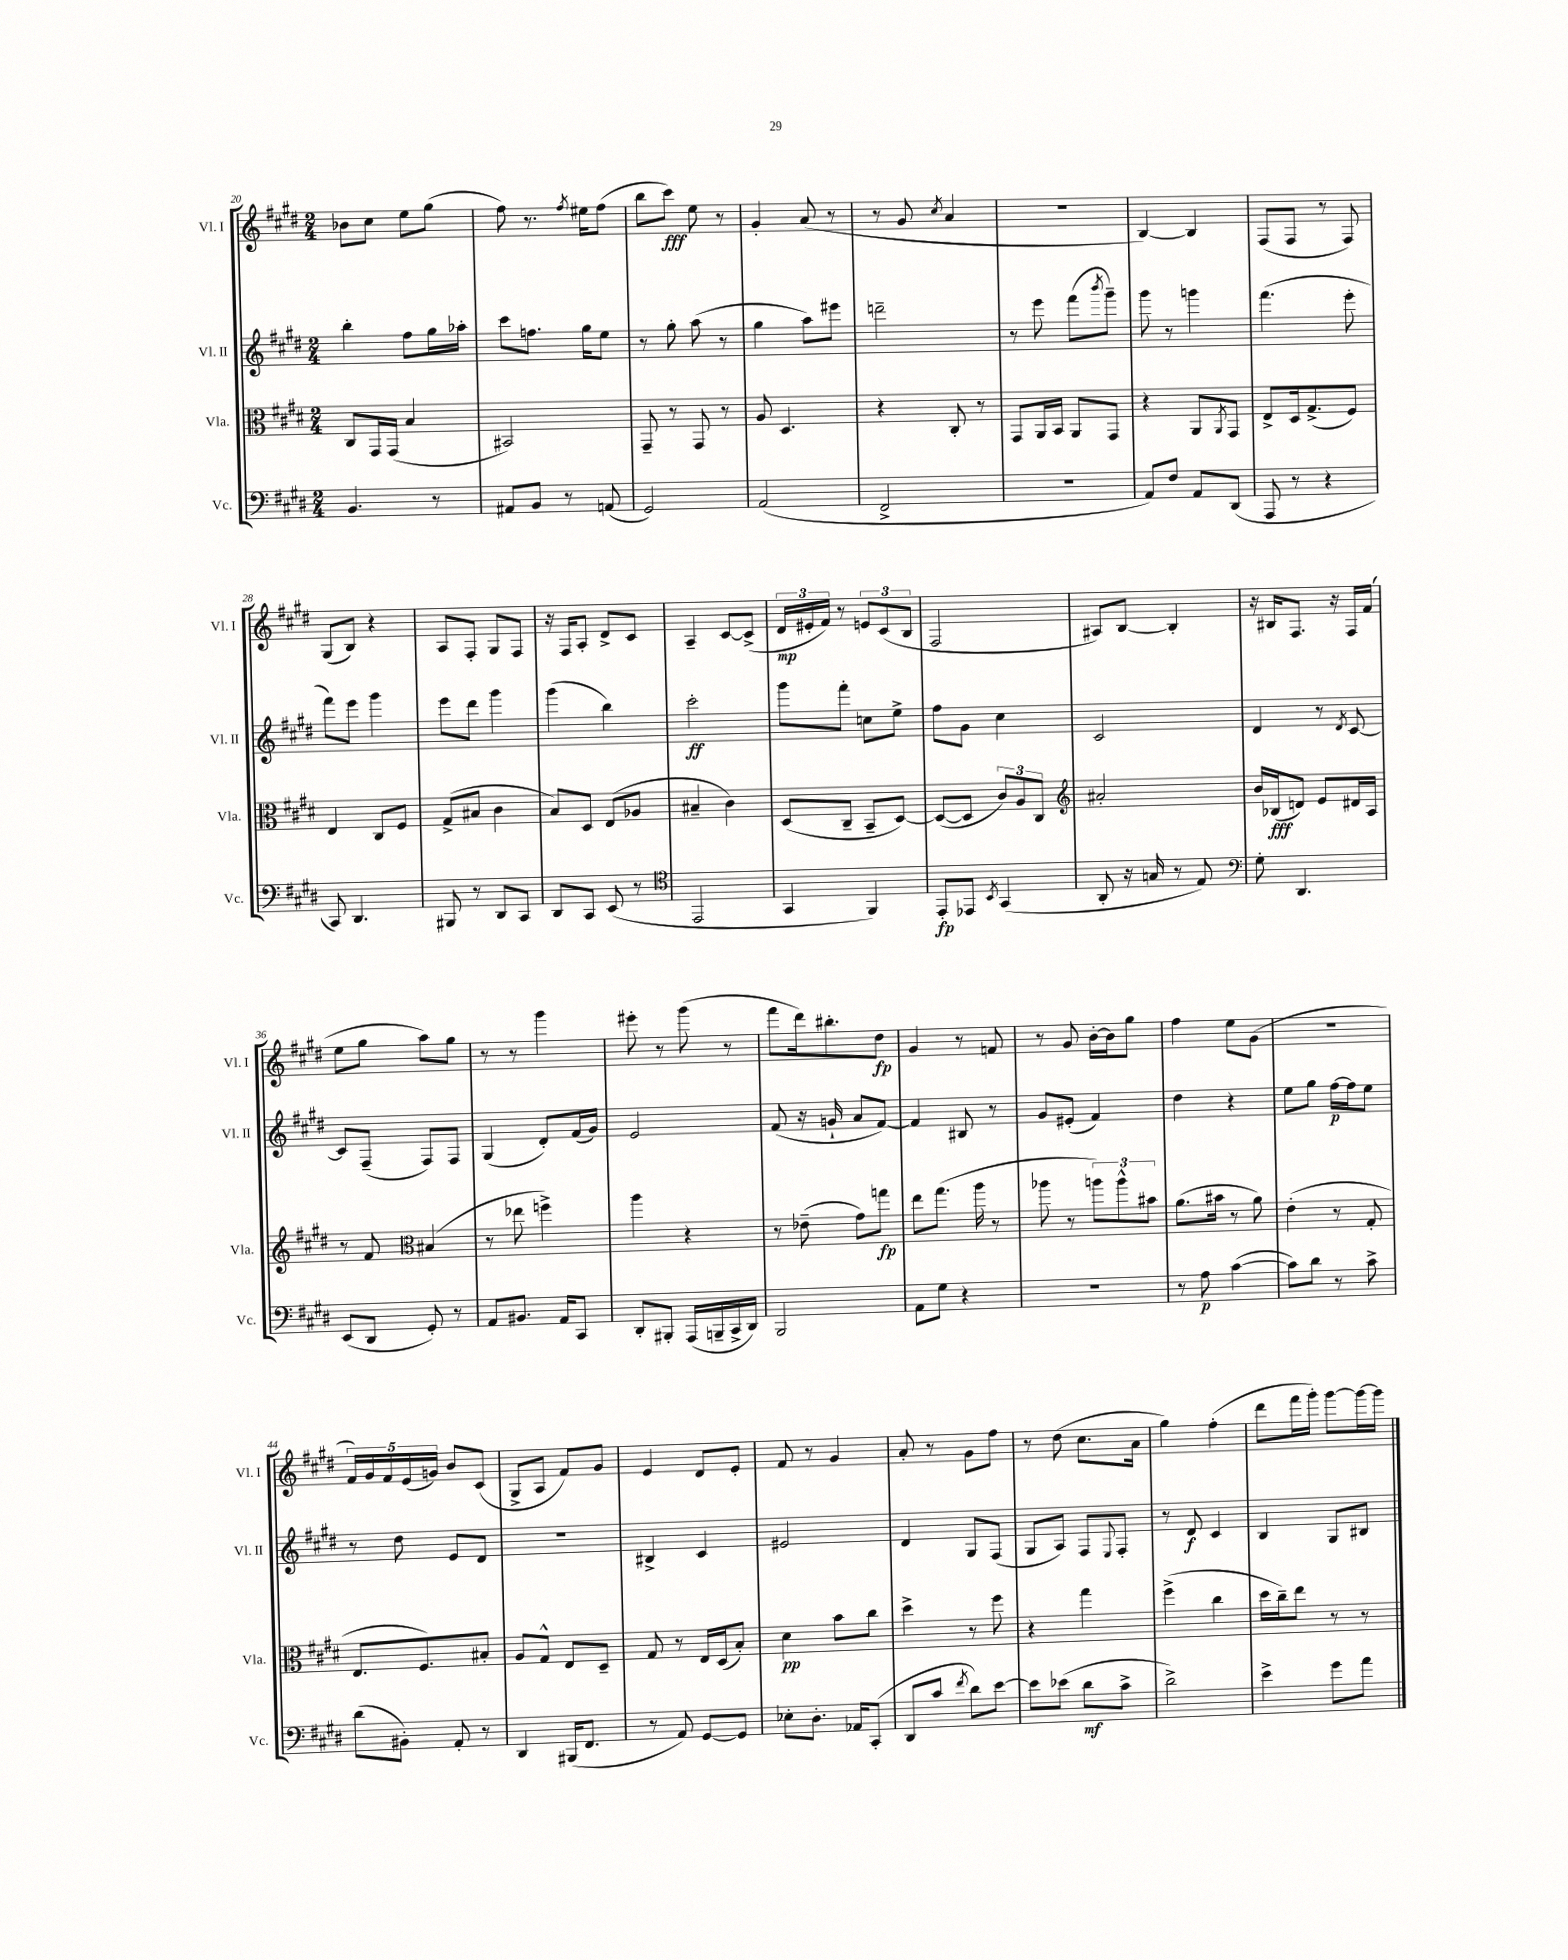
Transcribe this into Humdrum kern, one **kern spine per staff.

**kern	**kern	**kern	**kern
*staff4	*staff3	*staff2	*staff1
*clefF4	*clefC3	*clefG2	*clefG2
*k[f#c#g#d#]	*k[f#c#g#d#]	*k[f#c#g#d#]	*k[f#c#g#d#]
*M2/4	*M2/4	*M2/4	*M2/4
4.BB	8C#	4bb'	8b-
.	16GG#	.	8cc#
.	(16GG#	.	.
.	4B	8ff#	8ee
8r	.	16gg#	(8gg#
.	.	16aa-'	.
=	=	=	=
8AA#	2BB#)	8ccc#	8ff#)
8BB	.	8.ff	8.r
8r	.	.	.
.	.	.	8qff#
.	.	16gg#	16ee#
(8AA	.	8ee	(8ff#
=	=	=	=
2GG#)	8GG#~	8r	8bb
.	8r	8gg#'	8ccc#)
.	8GG#	(8aa	8ee
.	8r	8r	8r
=	=	=	=
(2AA	8A	4gg#	4g#'
.	4.D#	.	.
.	.	8aa)	(8a
.	.	8eee#	8r
=	=	=	=
2FF#^	4r	2ddd~	8r
.	.	.	8g#
.	.	.	8qcc#
.	8C#'	.	4a
.	8r	.	.
=	=	=	=
2r	8GG#	8r	2r
.	16AA	8eee	.
.	16BB	.	.
.	8AA	(8fff#	.
.	.	8qbbb	.
.	8GG#	8ggg#~)	.
=	=	=	=
8AA)	4r	8ggg#	[4B)
8F#	.	8r	.
8AA	8AA	4ggg	4B]
.	8qAA	.	.
(8DD#	8GG#	.	.
=	=	=	=
8AAA	8E^	(4.fff#	(8F#
8r	16D#	.	8F#
.	(8.G#^	.	.
4r	.	.	8r
.	8F#)	8eee'	8F#)
=	=	=	=
8CC#)	4E	8fff#)	(8G#
4.DD#	.	8eee	8B)
.	8C#	4ggg#	4r
.	8F#	.	.
=	=	=	=
8BBB#	(8G#^	8eee	8A
8r	8B#	8ddd#	8F#'
8DD#	4c#	4ggg#	8G#
8CC#	.	.	8F#
=	=	=	=
8DD#	8B)	(4ggg#	16r
.	.	.	16F#
8CC#	8D#	.	8A'
(8EE	(8E	4bb)	8d#^
8r	8A-	.	8c#
=	=	=	=
*clefC4	*	*	*
2EE	4B#~	2ccc#'	4A~
.	4c#)	.	[8c#
.	.	.	(8c#^]
=	=	=	=
4GG#	(8D#	8ggg#	24d#
.	.	.	24e#'
.	.	.	24f#)
.	8C#~	8fff#'	8r
4FF#)	8BB~	8cc	12e
.	.	.	(12c#
.	[8D#)	8ee^	.
.	.	.	12B
=	=	=	=
8EE'	(8D#_	8ff#	2F#
8EE-	8D#]	8g#	.
8qBB	.	.	.
(4GG#	12c#)	4cc#	.
.	12A	.	.
.	12C#	.	.
=	=	=	=
*	*clefG2	*	*
8AA'	2a#'	2c#	8A#)
16r	.	.	[8B
16G	.	.	.
8r	.	.	4B']
8E)	.	.	.
=	=	=	=
*clefF4	*	*	*
8G#'	16b	4d#	16r
.	(16B-	.	16B#
4.DD#	8d)	.	8.F#
.	8e	8r	.
.	.	.	16r
.	.	8qd#	.
.	16d#	[8c#	16F#
.	16A	.	(16f#
=	=	=	=
(8EE	8r	8c#]	8ee
8DD#	8f#	(8F#~	8gg#
*	*clefC3	*	*
8GG#')	(4B#	8F#)	8aa)
8r	.	8F#	8gg#
=	=	=	=
8AA	8r	(4G#	8r
8.BB#	8ee-	.	8r
.	4ff^)	8d#')	4ggg#
16AA	.	.	.
8CC#	.	(16f#	.
.	.	16g#)	.
=	=	=	=
8DD#'	4aa	2e	8eee#'
8BBB#'	.	.	8r
(16AAA	4r	.	(8ggg#
16BBB~	.	.	.
16CC#^	.	.	8r
16DD#)	.	.	.
=	=	=	=
2BBB	8r	(8f#	8fff#
.	(8e-~	16r	16ddd#)
.	.	16g`	8.bb#'
.	8g#)	8a	.
.	8gg	[8f#)	8dd#
=	=	=	=
8AA	8ee	4f#]	4g#
8G#	(8.gg#	.	.
4r	.	8B#	8r
.	16aa	.	.
.	8r	8r	8f
=	=	=	=
2r	8aa-	8g#	8r
.	8r	(8e#'	8g#
.	12aa)	4f#)	[16b'
.	.	.	16b]
.	12aa^^	.	.
.	.	.	8gg#
.	12b#	.	.
=	=	=	=
8r	(8.a	4dd#	4ff#
8A	.	.	.
.	16b#	.	.
([4c#	8r	4r	8ee
.	8a)	.	(8g#
=	=	=	=
8c#])	(4e'	8ee	2r
8d#	.	8gg#	.
8r	8r	[16ff#	.
.	.	16ff#]	.
8c#^	8G#'	8ee	.
=	=	=	=
(8d#	8.E	8r	20f#)
.	.	.	20g#
.	.	.	20f#
8BB#')	.	8dd#	.
.	.	.	(20e
.	8.F#)	.	.
.	.	.	20g)
8AA'	.	8e	8b
8r	8B#'	8d#	(8c#
=	=	=	=
4DD#	8A	2r	8G#^
.	8G#^^	.	8A
(16BBB#	8E	.	8f#)
8.FF#	.	.	.
.	8D#~	.	8g#
=	=	=	=
8r	8G#	4B#^	4e
8AA)	8r	.	.
[8GG#	16E	4c#	8d#
.	(16D#	.	.
8GG#]	8B')	.	8e'
=	=	=	=
8E-'	4d#	2e#	8f#
8.D#'	.	.	8r
.	8b	.	4g#
16AA-	.	.	.
(8CC#'	8cc#	.	.
=	=	=	=
8DD#	4dd#^	4d#	8a'
8c#	.	.	8r
8qf#	.	.	.
8d#)	8r	8G#	8g#
[8e	8ff#	(8F#	8ff#
=	=	=	=
8e]	4r	8G#	8r
(8e-	.	8A)	(8dd#
8d#	4gg#	8F#	8.cc#
.	.	8qqE	.
8c#^	.	8F#'	.
.	.	.	16a
=	=	=	=
2d#^)	(4ff#^	8r	4gg#)
.	.	8d#	.
.	4cc#	4c#	(4ff#'
=	=	=	=
4e^	16dd#	4B	8ddd#
.	16cc#~)	.	.
.	8ee	.	16fff#
.	.	.	16ggg#')
8g#	8r	8G#	[8ggg#
8a	8r	8B#	16ggg#_
.	.	.	16ggg#]
==	==	==	==
*-	*-	*-	*-
